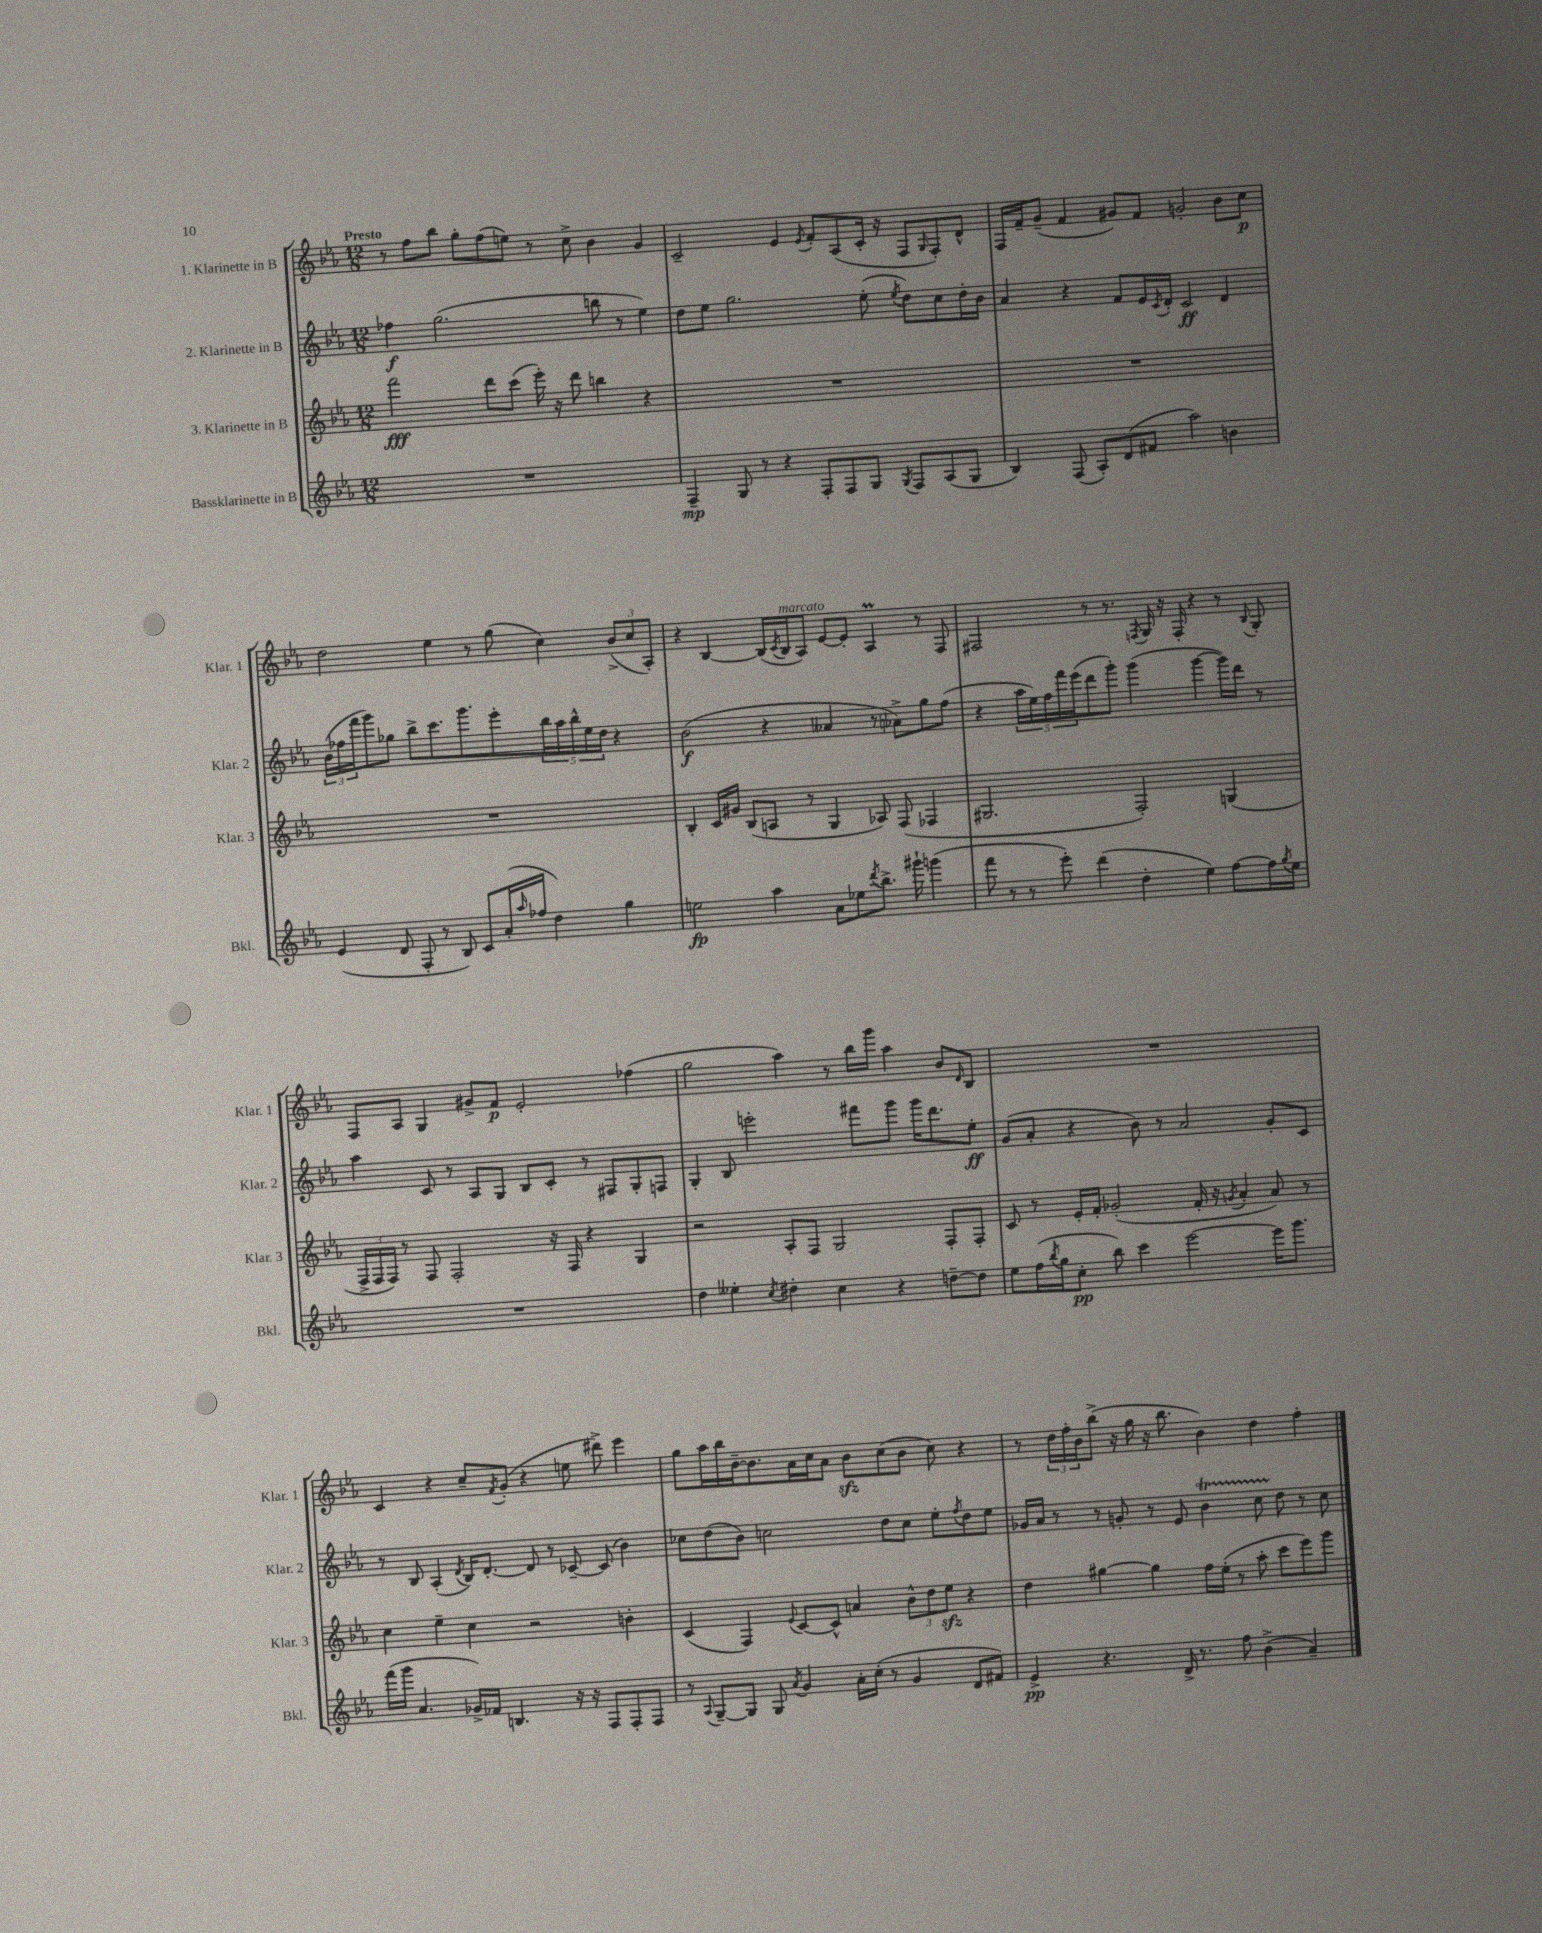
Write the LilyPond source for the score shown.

<<
\new StaffGroup <<
\new Staff = "s0" \with { instrumentName = "1. Klarinette in B" shortInstrumentName = "Klar. 1" } {
    \clef treble \key ees \major \numericTimeSignature \time 12/8 \tempo "Presto"
    r8 f''8 bes''8 g''8-. f''8( e''8) r8 c''8-> bes'4 g'4 |
    c'2-- ees'4 \acciaccatura { ees'8 } f'8-. aes8( c'16-. r16 f8 \grace { g16 } f8-.) d'8-^ |
    f16 f'16-- g'8--( f'4 gis'8) f'8 g'2-. bes'8 c''8\p |
    d''2 ees''4 r8 g''8( c''4) \tuplet 3/2 { bes'8->( c''8 aes8-.) } |
    r4 bes4~ bes16( \acciaccatura { c'8 } bes16^\markup { \italic "marcato" } aes8) ees'8~ ees'8-. aes4\prall r8 f8 |
    fis2 r8 r8. \acciaccatura { f8 } g16 r16 f16-. r4 r8 \appoggiatura { bes8 } g8-. |
    f8 aes8 g4 gis'8-> f'8\p ees'2-. fes''4( |
    g''2 aes''4) r8 bes''16 g'''16 aes''4 bes'8 \grace { d'16 } bes8 |
    R1. |
    c'4 r4 c''8-- \acciaccatura { f'8 } g'8-.( r4 e''8 dis'''8->) ees'''4 |
    g''8 aes''16 bes''16 bes'16~-- bes'8. aes'16 c''16 aes'8 bes'8\sfz c''8( bes'8 c''8) r4 |
    r8 \tuplet 3/2 { d''16 f''16-. bes'16 } bes''8->( r16 g''16 r16 bes''8. bes'4) d''4 f''4-. \bar "|." |
}
\new Staff = "s1" \with { instrumentName = "2. Klarinette in B" shortInstrumentName = "Klar. 2" } {
    \clef treble \key ees \major \numericTimeSignature \time 12/8
    fes''4\f g''2.( b''8 r8 ees''4) |
    d''8 ees''8 g''2. ees''8-.( \acciaccatura { ees''8 } d''8) c''8 d''16-. bes'16 |
    aes'4 r4 f'8 ees'16 \acciaccatura { c'8 } d'16-. c'2\ff d'4 |
    \tuplet 3/2 { bes'16( fes''16 f'''16 } g'''8) ges''8 bes''8-> c'''8. g'''8. ees'''8-. \tuplet 5/4 { bes''16 aes''16 bes''16-^ ees''16 d''16 } r4 |
    bes'2\f( r4 aeses'4 r8 aes'8->) g''8 f''8( |
    r4 \tuplet 5/4 { aes''16 ees''16) f''16 f'''16 ees'''16( } d'''8 g'''8-.) g'''4( g'''4~ g'''16) d'''16 r8 |
    aes''4 c'8 r8 aes8 g8 bes8 c'8-. r8 fis8 g8-. f8 |
    g4-. bes8 e'''2-. fis'''8 g'''8 g'''16 d'''8. ees''8-.\ff |
    g'8( aes'8-. r4 bes'8) r8 aes'2 g'8-. c'8 |
    r8 bes8 aes4-.( \acciaccatura { d'8 } bes16) d'8.~-. d'8 r8 ces'8~-- ces'8( bes'4) |
    ces''8 d''8( bes'8) c''2 d''8 c''8 ees''8-. \acciaccatura { f''8 } d''8 ees''8 |
    ges'16 aes'16 r8 r8 g'8-. r8 ees'8 bes'4\startTrillSpan c''8 d''8\stopTrillSpan r8 c''8 \bar "|." |
}
\new Staff = "s2" \with { instrumentName = "3. Klarinette in B" shortInstrumentName = "Klar. 3" } {
    \clef treble \key ees \major \numericTimeSignature \time 12/8
    f'''2\fff d'''8 c'''8( ees'''16-.) r16 d'''8 b''4 r4 |
    R1. |
    R1. |
    R1. |
    bes4-. c'16 gis'16 bes8( a8 r8 g4 aes8) f8( fes4 |
    gis2. f2-.) g4( |
    \tuplet 3/2 { f16-> f16 f16) } r8 f8 f2-. r16 f16 r4 g4 |
    r2 aes8-. f8 g2 f8-. f8-. |
    c'8 r8 ees'16-. f'16-. ges'2-.( f'16-. r16 \acciaccatura { g'8 } aes'4-. aes'8) r8 |
    c''4 ees''4-- c''4 r2 b'4-. |
    c'4( f4) \appoggiatura { ees'8 } c'8~ c'8-^ a'4 \tuplet 3/2 { bes'8-^ d''8 ees''8\sfz } r4 |
    d''4 gis''4~ gis''4 f''16 ees''16-.( r8 aes''8-. c'''8 ees'''8) g'''8 \bar "|." |
}
\new Staff = "s3" \with { instrumentName = "Bassklarinette in B" shortInstrumentName = "Bkl." } {
    \clef treble \key ees \major \numericTimeSignature \time 12/8
    R1. |
    f4--\mp g8 r8 r4 f8-. f8 g8 \acciaccatura { g8 } f8 aes8( g8 |
    bes4) f8( aes8-.) d'8( fis'8 aes''2) b'4 |
    ees'4( d'8 f8-. r8 bes8) c'8 aes'16-.( \grace { aes''16 } fes''16 d''4) g''4 |
    e''2\fp aes''4 aes'8 ees''8 \acciaccatura { d'''8 } bes''8.-> gis'''16-! g'''4( |
    f'''8 r8 r8 ees'''8-.) d'''4( d''4-. ees''4) f''8~ f''16 \acciaccatura { g''8 } ees''16 |
    R1. |
    d''4 eeses''4-. \acciaccatura { c''8 } dis''4-. c''4 r4 d''8~-- d''8 |
    ees''8 f''16( \acciaccatura { bes''8 } g''16 c''8-.\pp bes''8) c'''4 ees'''2~ ees'''16 g'''8. |
    f'''16( g'''16 aes'4. ges'16->) fes'16 b4. r16 r16 f8 f8-. f8 |
    r8 \appoggiatura { aes8 } g8~-- g8 g8 \acciaccatura { aes'8 } g'4 aes'16-. c''16-.( r8 g'4 d'8 fis'8) |
    ees'4->\pp r4. d'16-> r8. f''8 bes'4->( aes'4--) \bar "|." |
}
>>
>>
\layout { \context { \Score \remove "Bar_number_engraver" } }
